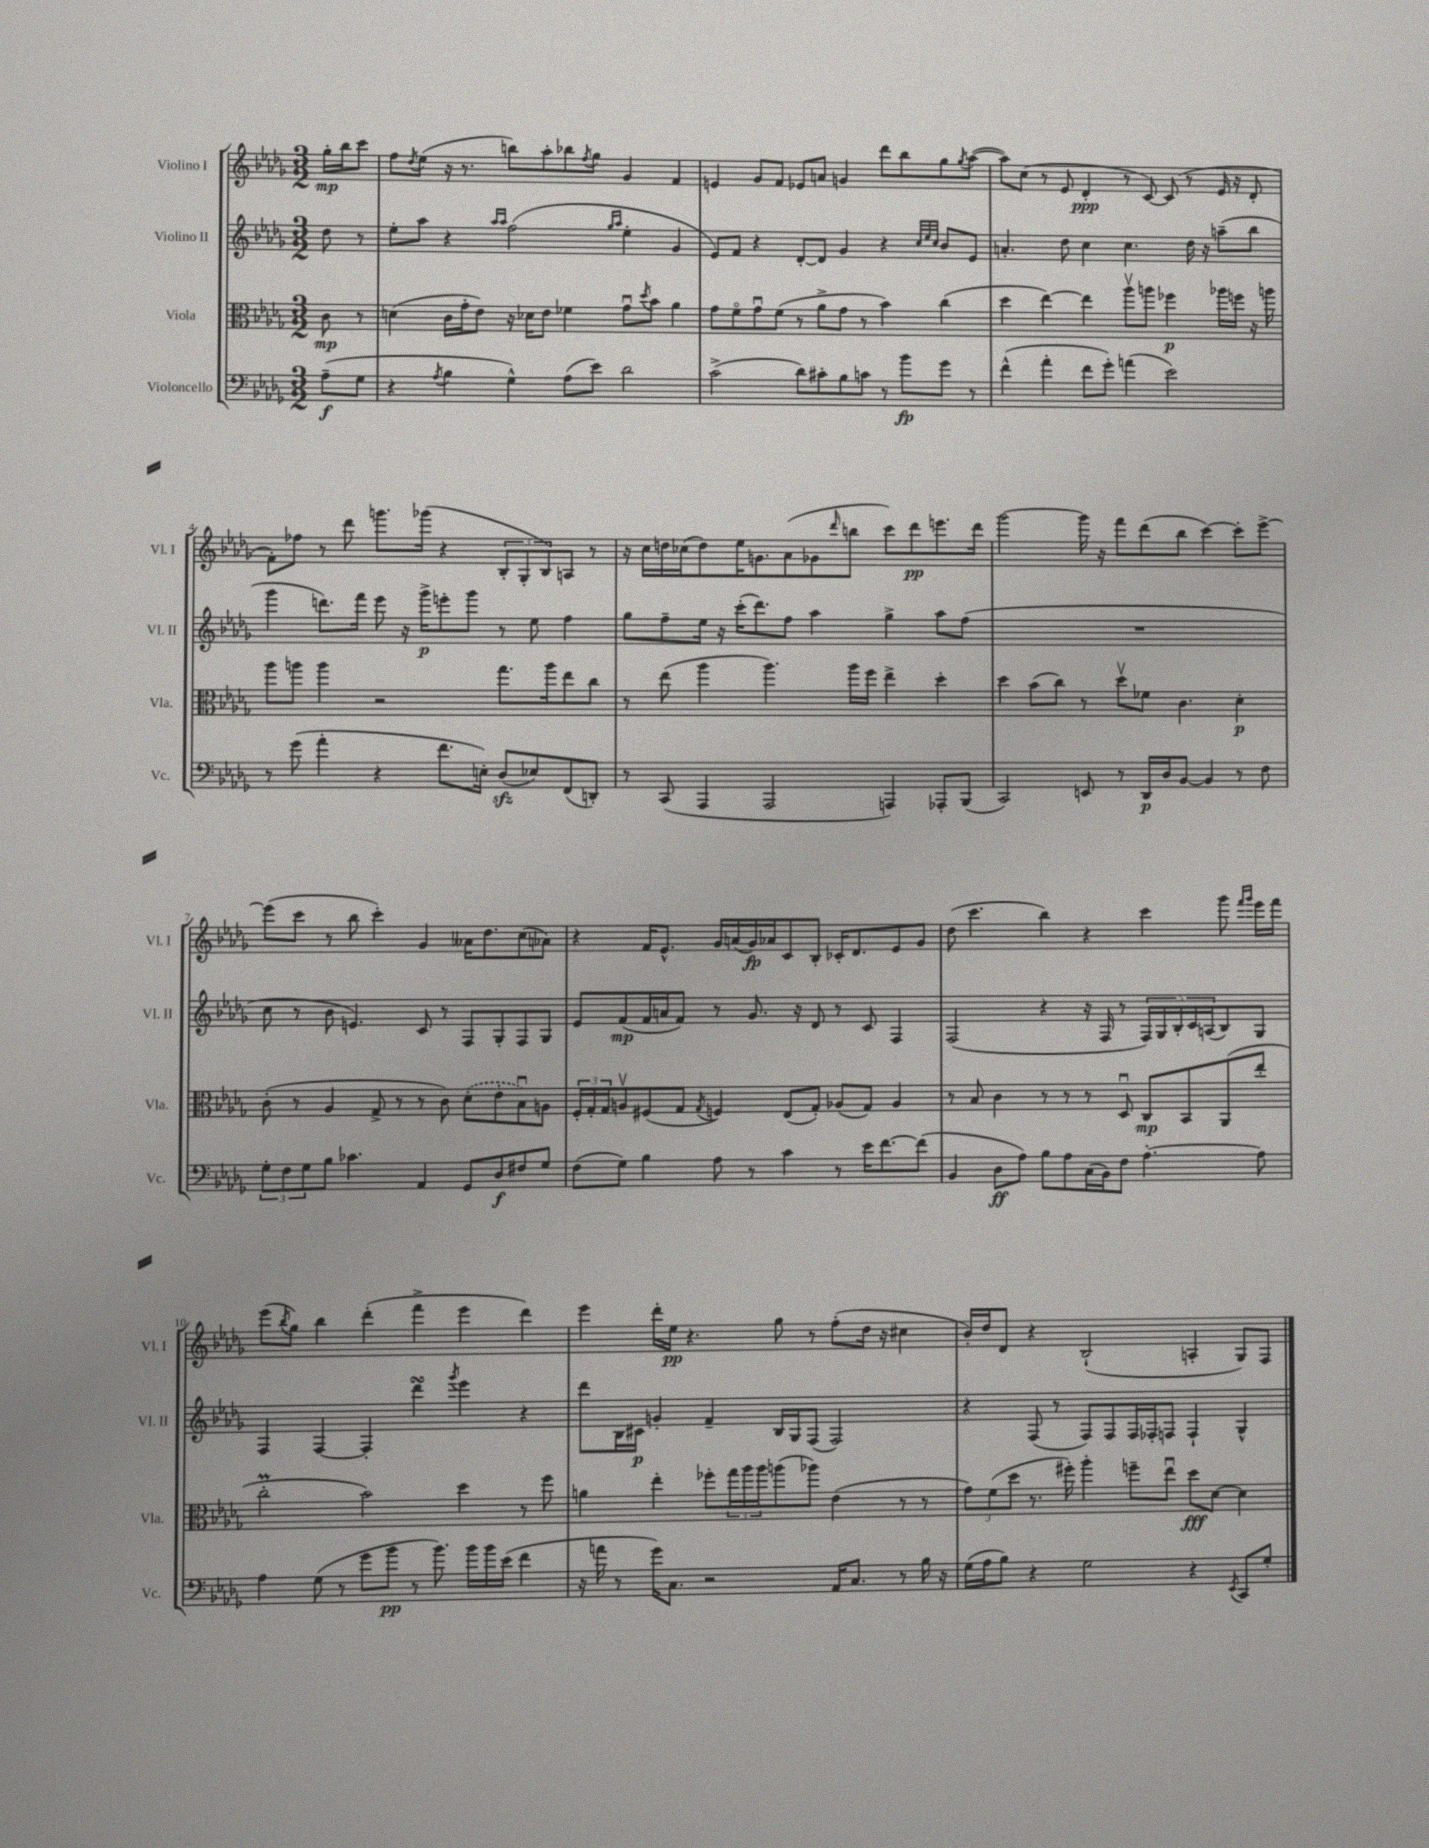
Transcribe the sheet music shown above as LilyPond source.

<<
\new StaffGroup <<
\new Staff = "s0" \with { instrumentName = "Violino I" shortInstrumentName = "Vl. I" } {
    \clef treble \key des \major \numericTimeSignature \time 3/2 \partial 4
    ges''16-.\mp bes''16 c'''8 |
    f''8 \acciaccatura { des''8 } ees''8( r16 r8. b''8) aes''8-. bes''8 \acciaccatura { f''8 } ges''8 ges'4 f'4 |
    e'4 ges'8 f'8 ees'8 a'8 g'4 des'''8 bes''8 ges''8 \acciaccatura { ges''8 } aes''8~( |
    aes''8) c''8( r8 ees'8 des'4-.\ppp r8 c'8~) c'8( r8 ees'16 r16 des'8-. |
    f'8-.) fes''8 r8 des'''8 g'''8. ges'''16( r4 \tuplet 3/2 { bes8-. ges8-. bes8) } a8 r8 |
    r16 c''16 d''16 ces''16( d''8) ees''16 g'8. aes'8( ges'8 \grace { des'''16 } b''8 c'''8) des'''8\pp e'''8. des'''16 |
    ges'''2~ ges'''16 r16 f'''8 des'''8( bes''8 c'''4~) c'''8-. ees'''8~-> |
    ees'''8( c'''8 r8 bes''8 c'''4-.) ges'4 aeses'16 des''8. c''8( aes'8) |
    r4 f'16 ees'8.-^ ges'16 a'16( ges'16\fp) aes'16 c'8 bes8-. ces'16-. des'8. ees'8 ges'8 |
    des''8( c'''4. bes''4) r4 c'''4 ges'''8 \grace { f'''16 ges'''16 } ees'''16 f'''16 |
    ees'''8( \acciaccatura { bes''8 } ges''8) bes''4 des'''4-.( f'''4-> ees'''4 des'''4) |
    ees'''4 des'''16-. ees''16\pp r4. ges''8 r8 f''8-.( des''16 r16 cis''4 |
    bes'16-.) des''16 des'8 r4 bes2-!( a4-. ges8) f8 \bar "|." |
}
\new Staff = "s1" \with { instrumentName = "Violino II" shortInstrumentName = "Vl. II" } {
    \clef treble \key des \major \numericTimeSignature \time 3/2 \partial 4
    des''8 r8 |
    ees''8-. aes''8 r4 \grace { aes''16 aes''16 } f''2( \grace { ges''16 aes''16 } ees''4-. ges'4 |
    ees'8) f'8 r4 des'8~-. des'8 ges'4 r4 \grace { c''32 ees''32 c''32 } bes'8 ees'8 |
    a'4.-. des''8 c''4 c''4. des''16 r16 a''8--( bes''8 |
    ges'''4 d'''8.) f'''16 ees'''8 r16 ges'''16->\p e'''8-. ges'''8 r8 ees''8 f''4 |
    ges''8 f''8-- ees''16 r16 c'''16-.( des'''8.) f''8 aes''4 ges''4-> aes''8 f''8( |
    R1. |
    c''8 r8 bes'8 e'4.) c'8 r8 f8 ges8-. f8 ges8 |
    ees'8 f'8\mp( f'16 a'16 f'8) r8 ges'8. r16 des'8 r8 c'8 f4 |
    f2( r4 r16 f16 r8 \tuplet 5/4 { f16) ges16 bes16-. c'16 a16( } bes8) ges8 |
    f4 f4~ f4-. des'''4\turn \acciaccatura { ges'''8 } ees'''4 r4 |
    des'''8 bes16 cis'16\p g'4-. f'4-- bes16 ges16 f8( f2) |
    r4 f8( r8 f8) f8 f16 fes16-. f8 f4-! ges4-^ \bar "|." |
}
\new Staff = "s2" \with { instrumentName = "Viola" shortInstrumentName = "Vla." } {
    \clef alto \key des \major \numericTimeSignature \time 3/2 \partial 4
    c'8\mp r8 |
    d'4( c'16 ges'16-. ees'8) r16 des'16 ees'8 fes'4 ges'8\downbow \acciaccatura { des''8 } bes'8 aes'4 |
    ges'8 f'8\flageolet ges'8\downbow f'8( r8 aes'8-> ges'8 r8 bes'4) c''4( |
    des''4 ees''4~) ees''4 aes''8\upbow a''8 fes''4\p aes''16 f''16 r16 a''16 |
    aes''8 a''8 a''4 r2 ges''8. a''16 ees''8 c''8 |
    r8 ees''8( aes''4 aes''4.) aes''16 f''16 ees''4-> des''4-. |
    des''4 bes'8( c''8) r8 des''8\upbow fes'8 c'4. des'4-.\p |
    c'8-.( r8 aes4 ges8-> r8 r8 c'8) \once \slurDashed des'8-.( ees'8-. bes8\downbow) a8 |
    \tuplet 3/2 { f16-. ges16-. ges16 } a8\upbow fis8( ges8 \acciaccatura { ges8 } f4) ees8( ges8-.) aes8( ges8) aes4 |
    r8 bes8 c'4 r8 r8 r8 des8\downbow c8\mp bes,8 aes,8( ees''8-. |
    c''2-.\prall bes'2) des''4 r8 f''8 |
    a'4 ees''4-. fes''8-. \tuplet 3/2 { ges''16 aes''16 aes''16 } a''8( aes''8) ees'4( r8 r8 |
    \tuplet 3/2 { ges'8) f'8( des''8 } r8. fis''16-.) aes''4-. f''8-- ees''8\downbow des''8\fff des'8~ des'4 \bar "|." |
}
\new Staff = "s3" \with { instrumentName = "Violoncello" shortInstrumentName = "Vc." } {
    \clef bass \key des \major \numericTimeSignature \time 3/2 \partial 4
    aes8--\f( ges8 |
    r4 \acciaccatura { aes8 } bes4 ges4-^) aes8( ees'8) des'2 |
    c'2->( des'8) cis'8-. bes8 c'8 r8 bes'8\fp ges'8 r8 |
    f'4-^( aes'4-. f'8 ges'8-.) a'4( ees'2) |
    r8 ges'8( aes'4-. r4 f'8. e16-.) des8\sfz( ees8) f,8( d,8-.) |
    r8 c,8( aes,,4 aes,,2 a,,4) aes,,8-. bes,,8( |
    c,2) e,8 r8 des,16\p des16 bes,8~ bes,4 r8 f8 |
    \tuplet 3/2 { ges8-. f8 ges8 } bes8 ces'4. aes,4 ges,8 des8\f fis8 ges8 |
    f8( ges8) bes4 aes8 r8 c'4 r8 ees'16 f'8.~ f'8( |
    bes,4 des8\ff aes8) bes8 aes8 c16( bes,16) f8 aes4.~-. aes8 |
    aes4 ges8( r8 ges'8 bes'8\pp r8 bes'8.) bes'16 bes'16 ees'16( f'4 |
    r16 a'16 r8 ges'16) c8. r2 aes,16 c8. r8 bes16 r16 |
    ges16( aes16 bes8) r4 ges2 r4 \acciaccatura { ees,8 } c,8 ges8-. \bar "|." |
}
>>
>>
